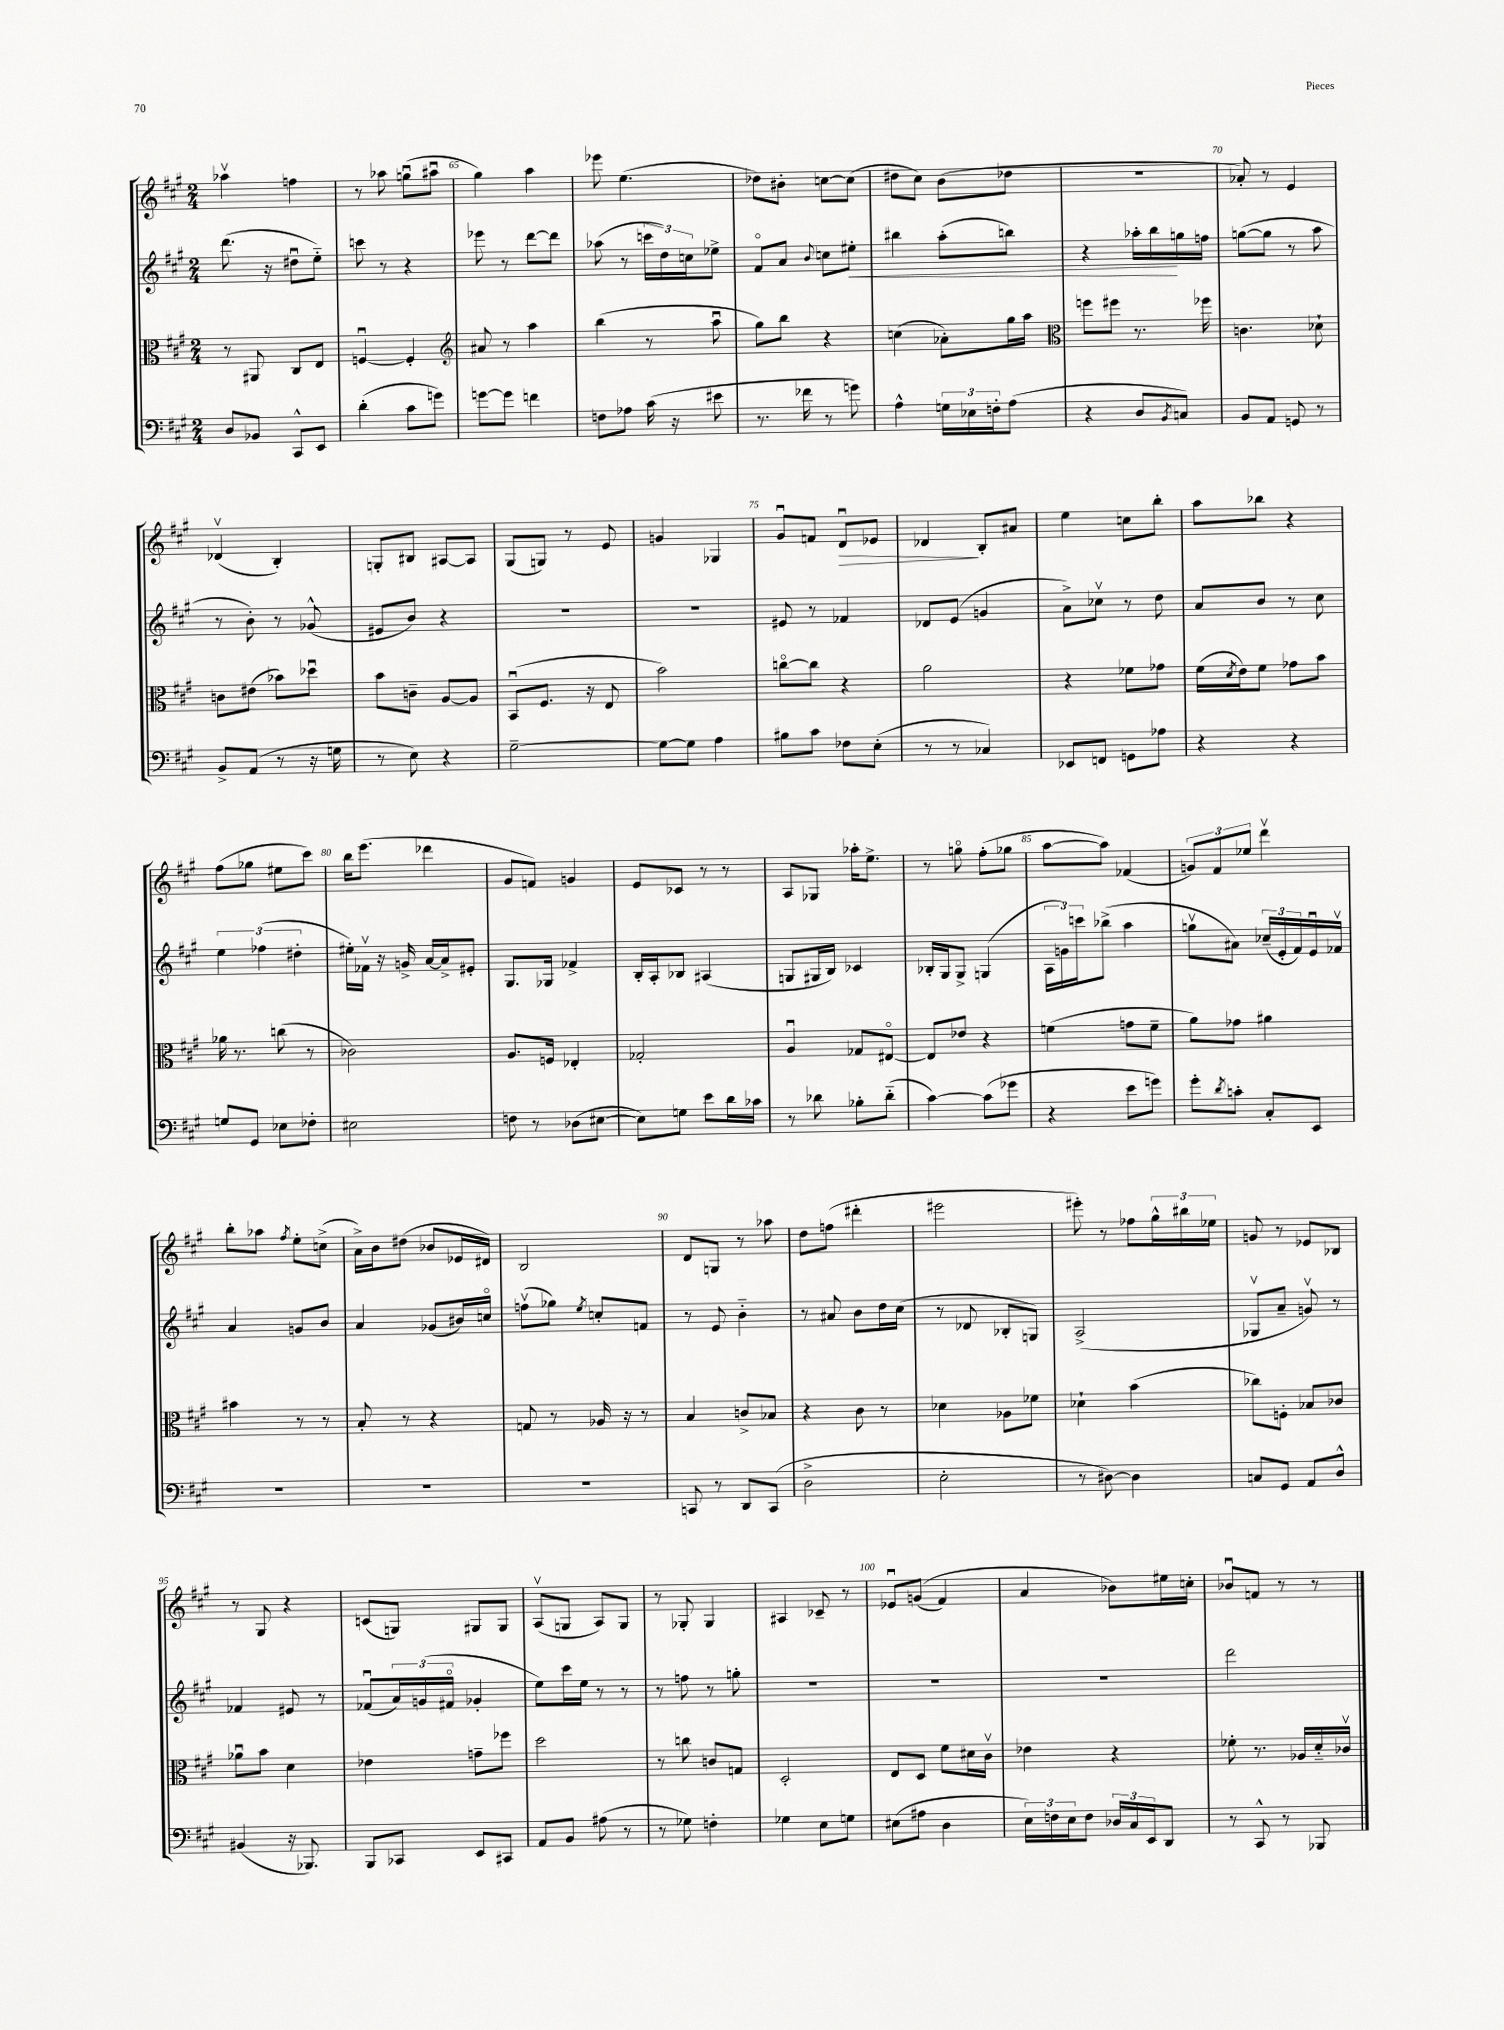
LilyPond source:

<<
\new StaffGroup <<
\new Staff = "s0" {
    \clef treble \key a \major \numericTimeSignature \time 2/4
    aes''4\upbow f''4 |
    r8 aes''8 g''8\downbow( ais''8\downbow |
    gis''4) a''4 |
    ees'''8 e''4.( |
    des''8) bis'8-. c''8~ c''8( |
    dis''8 cis''8) b'8( des''8 |
    R2 |
    aes'8-.) r8 e'4 |
    des'4\upbow( b4-.) |
    g8-. bis8 ais8~ ais8 |
    gis8( g8) r8 e'8 |
    g'4 ges4 |
    gis'8\downbow f'8 d'8\downbow\> ees'8 |
    des'4\! b8-. ais'8 |
    e''4 c''8 b''8-. |
    a''8 bes''8 r4 |
    fis''8( ges''8 eis''8 cis'''8) |
    b''16 e'''8.( des'''4 |
    gis'8 f'8) g'4 |
    e'8 ces'8 r8 r8 |
    a8 ges8 aes''16-. e''8.-> |
    r8 g''8\flageolet fis''8-.( ges''8 |
    a''8~ a''8) fes'4( |
    \tuplet 3/2 { g'8) fis'8 ees''8 } d'''4\upbow |
    b''8-. aes''8 \acciaccatura { fis''8 } e''8-. c''8->( |
    a'16->) b'16 dis''8( bes'8 ees'16 dis'16) |
    b2 |
    d'8 g8 r8 aes''8 |
    d''8 f''8( dis'''4-. |
    eis'''2 |
    eis'''8-.) r8 fes''8 \tuplet 3/2 { gis''16-^ bis''16 ees''16 } |
    g'8 r8 ees'8 bes8 |
    r8 gis8 r4 |
    c'8( g8) gis8 gis8 |
    a8\upbow( g8 a8) g8 |
    r8 ges8-. ges4 |
    ais4 ces'8-- r8 |
    ees'8\downbow g'8(\( fis'4) |
    a'4 bes'8\) eis''16 c''16-. |
    bes'8\downbow f'8 r8 r8 \bar "|." |
}
\new Staff = "s1" {
    \clef treble \key a \major \numericTimeSignature \time 2/4
    d'''8.( r16 dis''8\downbow e''8-_) |
    c'''8 r8 r4 |
    ees'''8 r8 d'''8~ d'''8 |
    aes''8( r8 \tuplet 3/2 { c'''16 d''16) c''16 } ees''8-> |
    fis'8\flageolet a'8 \appoggiatura { b'8 } c''8 eis''8-.\< |
    bis''4 a''8-.( b''8) |
    r4 aes''16-. b''16\! g''16 f''16 |
    g''8~( g''8 r8 a''8 |
    r8 b'8-.) r8 ges'8-^( |
    eis'8 b'8) r4 |
    R2 |
    R2 |
    eis'8 r8 fes'4 |
    des'8 e'8( g'4 |
    a'8->) ces''8\upbow r8 d''8 |
    a'8 b'8 r8 cis''8 |
    \tuplet 3/2 { e''4 fes''4( dis''4-. } |
    eis''16-.) fes'16\upbow r16 g'16-> a'16~ a'16-> eis'8-. |
    gis8. ges16 fes'4-> |
    b16-. a16-. bes8 ais4( |
    g8 gis16 b16) ces'4 |
    bes16-. gis16 gis8-> g4( |
    \tuplet 3/2 { a16 g'16) c'''16 } bes''8->( a''4 |
    g''8\upbow ais'8) \tuplet 3/2 { ces''16--( e'16-. fis'16) } e'16\downbow fes'16\upbow |
    a'4 g'8 b'8 |
    a'4 ges'8( bis'16) c''16\flageolet |
    f''8\upbow( ges''8) \acciaccatura { e''8 } c''8-. f'8 |
    r8 e'8 b'4-_ |
    r8 ais'8 b'8 d''16 cis''16( |
    r8 des'8 bes8-. g8) |
    a2->( |
    ges8\upbow a'8-- g'8\upbow) r8 |
    fes'4 eis'8 r8 |
    fes'8\downbow( \tuplet 3/2 { a'16) g'16( fis'16\flageolet } ges'4-. |
    e''8) cis'''16 e''16 r8 r8 |
    r8 f''8 r8 g''8-. |
    R2 |
    R2 |
    R2 |
    d'''2 \bar "|." |
}
\new Staff = "s2" {
    \clef alto \key a \major \numericTimeSignature \time 2/4
    r8 ais,8 cis8 e8 |
    f4~\downbow f4-. |
    \clef treble ais'8 r8 a''4 |
    b''4( r8 a''8\downbow |
    gis''8) b''8 r4 |
    c''4( aes'8-.) gis''16 a''16 |
    \clef alto f''8 fis''8 r8. fes''16 |
    c'4. des'8-! |
    c'8 eis'8( bes'8) des''8\downbow |
    b'8 c'8-- a8~ a8 |
    b,8\downbow( fis8. r16 e8 |
    b'2) |
    c''8~\flageolet c''8 r4 |
    a'2 |
    r4 fes'8 ges'8 |
    fis'16( \acciaccatura { d'8 } e'16) fis'8 ges'8 b'8 |
    aes'16 r8. c''8( r8 |
    ces'2) |
    a8. f16 ees4-. |
    ges2-. |
    a4\downbow ges8 eis8~\flageolet |
    eis8 ees'8 r4 |
    f'4( g'8 f'8-- |
    a'8) ges'8 ais'4 |
    bis'4 r8 r8 |
    b8-. r8 r4 |
    g8 r8 aes16 r16 r8 |
    b4 c'8-> bes8 |
    r4 cis'8 r8 |
    des'4 aes8 fes'8 |
    des'4-! b'4( |
    ces''8) f8-. bes8 ces'8 |
    aes'8\downbow b'8 d'4 |
    ees'4 g'8-- fes''8 |
    d''2 |
    r8 c''8 c'8 g8 |
    d2-. |
    e8 d8 fis'8 dis'16 cis'16\upbow |
    ees'4 r4 |
    fes'8-. r8. aes16 d'16-_ ces'16\upbow \bar "|." |
}
\new Staff = "s3" {
    \clef bass \key a \major \numericTimeSignature \time 2/4
    d8 bes,8 cis,8-^ e,8 |
    d'4-.( cis'8 g'8) |
    g'8~ g'8 f'4 |
    f8 aes8 cis'16( r16 eis'8 |
    r8. fes'16 r8 g'8) |
    a4-^ \tuplet 3/2 { g16 ees16 f16-. } a8( |
    r4 d8 \acciaccatura { b,8 } c8) |
    b,8 a,8 g,8 r8 |
    b,8-> a,8( r8 r16 g16 |
    r8 e8) r4 |
    gis2~-- |
    gis8~ gis8 a4 |
    bis8 cis'8 fes8 e8-.( |
    r8 r8 ces4) |
    ees,8 f,8 g,8 aes8 |
    r4 r4 |
    g8 gis,8 ees8 fes8-. |
    eis2 |
    f8 r8 des8( eis8~ |
    eis8) g8 e'8 d'16 ces'16 |
    r8 des'8 bes8-. des'8-_( |
    cis'4~) cis'8( ges'8 |
    r4 e'8 g'8) |
    gis'8-. \acciaccatura { d'8 } c'8-. cis8-. e,8 |
    R2 |
    R2 |
    R2 |
    c,8 r8 d,8 c,8( |
    d2-> |
    e2-. |
    r8 dis8~) dis4 |
    c8 gis,8 a,8 d8-^ |
    bis,4( r16 bes,,8.) |
    b,,8 ces,8 e,8 cis,8 |
    a,8 b,8 ais8( r8 |
    r8 ges8) f4-. |
    ges4 e8 g8 |
    eis8( ais8 d4 |
    \tuplet 3/2 { e16) f16 e16 } f8 \tuplet 3/2 { des16 cis16 e,16 } d,8 |
    r8 cis,8-^ r8 bes,,8 \bar "|." |
}
>>
>>
\layout { \context { \Score currentBarNumber = #63 \override BarNumber.break-visibility = ##(#f #t #t) barNumberVisibility = #(every-nth-bar-number-visible 5) } }
